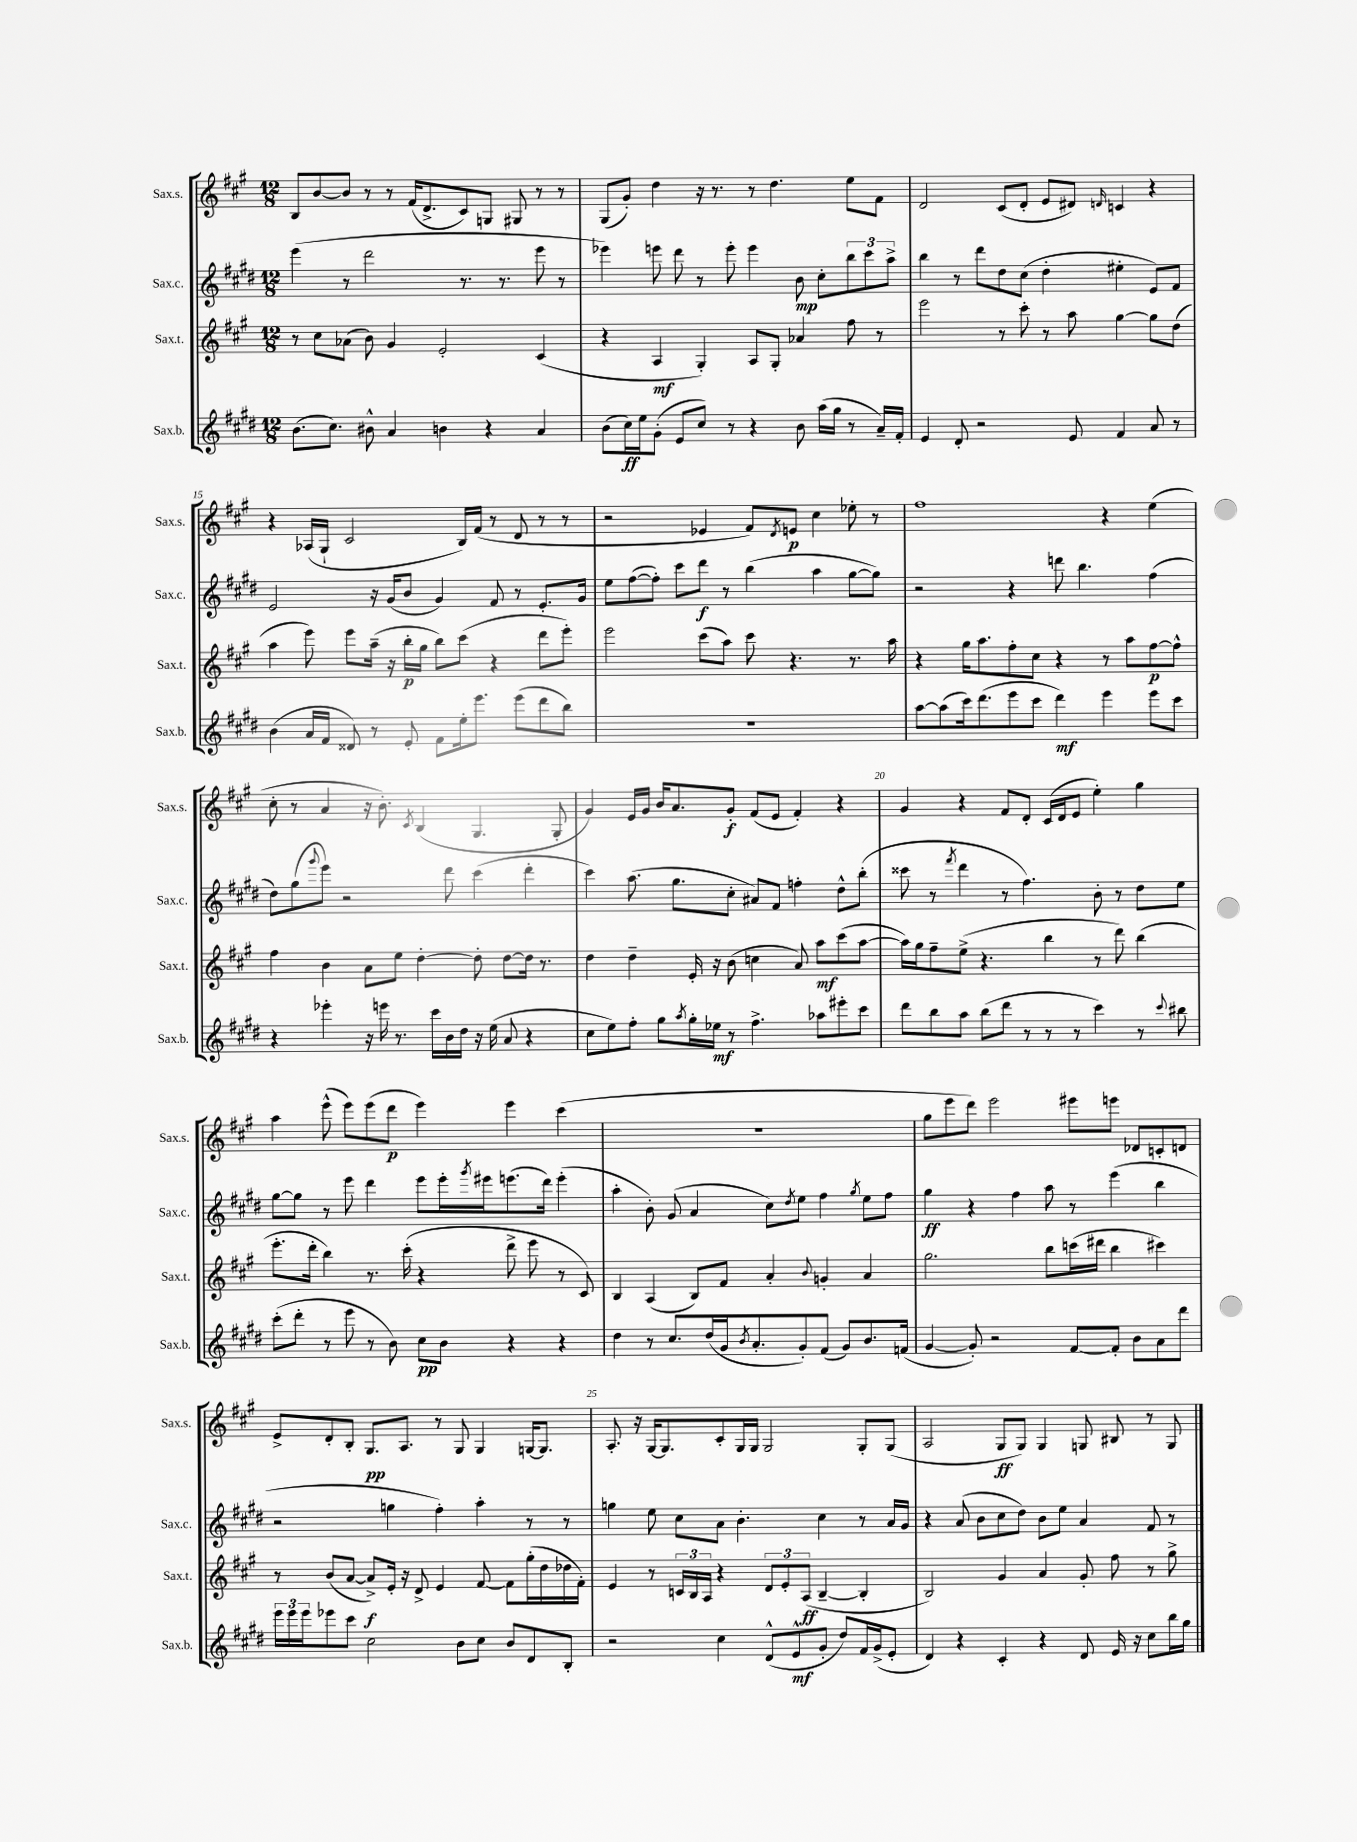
<<
\new StaffGroup <<
\new Staff = "s0" \with { instrumentName = "Sax.s." shortInstrumentName = "Sax.s." } {
    \clef treble \key a \major \numericTimeSignature \time 12/8
    b8 b'8~ b'8 r8 r8 fis'16( d'8.-> cis'8) g8 gis8 r8 r8 |
    gis8( gis'8-.) d''4 r16 r8. r8 d''4. e''8 fis'8 |
    d'2 cis'8( d'8-. e'8 dis'8) \grace { d'16 } c'4 r4 |
    r4 aes16( gis16-! cis'2 b16) fis'16( r8 d'8 r8 r8 |
    r2 ees'4 fis'8) \acciaccatura { d'8 } e'8\p cis''4 ees''8-. r8 |
    fis''1 r4 e''4( |
    cis''8-. r8 a'4 r16 b'8.-.) \acciaccatura { cis'8 } b4( gis4. gis8-. |
    gis'4) e'16 gis'16 b'16 a'8. gis'8-.\f fis'8( e'8 fis'4-.) r4 |
    gis'4 r4 fis'8 d'8-. cis'16( d'16 e'8 e''4-.) gis''4 |
    a''4 e'''8-^( e'''8) e'''8( d'''8\p e'''4) e'''4 cis'''4( |
    R1. |
    gis''8 e'''8 d'''8) e'''2 eis'''8 e'''8 des'8 c'8-. d'8 |
    e'8-> d'8-. b8-. gis8.\pp a8. r8 gis8 gis4 g16~ g8. |
    a8.-. r16 gis16~ gis8. cis'8-. gis16 gis16 gis2 gis8-. gis8( |
    a2 gis8\ff gis8) gis4 g8 bis8 r8 g8 \bar "|." |
}
\new Staff = "s1" \with { instrumentName = "Sax.c." shortInstrumentName = "Sax.c." } {
    \clef treble \key e \major \numericTimeSignature \time 12/8
    e'''4( r8 dis'''2 r8. r8. e'''8 r8 |
    ees'''4) e'''8 dis'''8 r8 e'''8-. e'''4 b'8\mp cis''8-. \tuplet 3/2 { b''8 cis'''8 a''8-> } |
    b''4 r8 dis'''8 dis''8 cis''8( dis''4-. eis''4-. e'8) fis'8 |
    e'2 r16 gis'16( b'8 gis'4) fis'8 r8 e'8.-. gis'16 |
    e''8 fis''8~( fis''8-.) cis'''8 dis'''8\f r8 b''4( a''4 gis''8~ gis''8) |
    r2 r4 d'''8 b''4. fis''4( |
    dis''8) gis''8( \appoggiatura { gis'''8 } e'''8) r2 dis'''8 cis'''4( dis'''4-. |
    cis'''4) a''8.( gis''8. cis''8-. ais'8) fis'8 f''4-. dis''8-^ b''8-.( |
    cisis'''8 r8 \acciaccatura { fis'''8 } dis'''4 r8 fis''4.) b'8-. r8 dis''8 e''8 |
    gis''8~ gis''8 r8 e'''8 dis'''4 e'''8 e'''16-. \acciaccatura { gis'''8 } eis'''16 e'''8.( dis'''16) e'''4-.( |
    a''4-. b'8-.) gis'8( a'4 cis''8) \acciaccatura { dis''8 } e''8 fis''4 \acciaccatura { gis''8 } e''8 fis''8 |
    gis''4\ff r4 fis''4 a''8 r8 e'''4( b''4 |
    r2 g''4 fis''4-.) a''4-. r8 r8 |
    g''4 e''8 cis''8 a'8 b'4.-. cis''4 r8 a'16 gis'16 |
    r4 a'8( b'8 cis''8 dis''8) b'8 e''8 a'4 fis'8 r8 \bar "|." |
}
\new Staff = "s2" \with { instrumentName = "Sax.t." shortInstrumentName = "Sax.t." } {
    \clef treble \key a \major \numericTimeSignature \time 12/8
    r8 cis''8 aes'8( b'8) gis'4 e'2-. cis'4( |
    r4 a4\mf gis4-.) a8 gis8-. aes'4 fis''8 r8 |
    e'''2 r8 cis'''8-. r8 a''8 gis''4~ gis''8 d''8( |
    a''4 e'''8) e'''8 a''16--( r16 b''16-.\p gis''16 b''8) cis'''8( r4 d'''8 e'''8-.) |
    e'''2 cis'''8( a''8) cis'''8 r4. r8. a''16 |
    r4 gis''16 a''8. fis''8-. cis''8 r4 r8 a''8 fis''8~\p fis''8-^ |
    fis''4 b'4 a'8 e''8 d''4~-. d''8-. d''8~ d''16 r8. |
    d''4 d''4-- e'16-. r16 b'8( c''4 a'8) a''8\mf cis'''8( a''8~ |
    a''16) gis''16 fis''8-- e''8->( r4. b''4 r8 d'''8) b''4( |
    e'''8.-. d'''16-. b''4) r8. cis'''16-.( r4 d'''8-> e'''8 r8 cis'8) |
    b4 a4( b8) fis'8 a'4-. \appoggiatura { b'8 } g'4-. a'4 |
    gis''2. b''8 c'''16( dis'''16 b''4 cis'''4) |
    r8 b'8( a'8~ a'8->\f) e'16-. r16 d'8-> e'4 fis'8~ fis'8 gis''16-.( d''16 des''16 fis'16-.) |
    e'4 r8 \tuplet 3/2 { c'16 b16 a16 } r4 \tuplet 3/2 { d'8 e'8-. a8\ff( } b4~-- b4-. |
    b2) gis'4 a'4 gis'8-. fis''8 r8 gis''8-> \bar "|." |
}
\new Staff = "s3" \with { instrumentName = "Sax.b." shortInstrumentName = "Sax.b." } {
    \clef treble \key e \major \numericTimeSignature \time 12/8
    b'8.( cis''8.) bis'8-^ a'4 b'4 r4 a'4 |
    b'8( cis''16\ff) e''16 gis'8-.( e'8 cis''8) r8 r4 b'8 a''16( gis''16 r8 a'16--) fis'16-. |
    e'4 dis'8-. r2 e'8 fis'4 a'8 r8 |
    b'4( a'16 fis'16 disis'8) r8 e'8-. fis'8 e''16-. e'''8. e'''8( dis'''8 b''8) |
    R1. |
    a''8~ a''8( cis'''16) dis'''8.( e'''8 cis'''8 dis'''4\mf) e'''4 e'''8 cis'''8 |
    r4 ees'''4-. r16 e'''16 r8. cis'''16 b'16 dis''16 r16 e''16( a'8 r4 |
    cis''8 e''8) fis''8-. gis''8 \acciaccatura { a''8 } gis''16-. ees''16\mf r8 fis''4.-> aes''8 eis'''8-. cis'''8 |
    dis'''8 b''8 a''8 b''8( dis'''8 r8 r8 r8 cis'''4) r8 \appoggiatura { cis'''8 } bis''8 |
    cis'''8-.( dis'''8-. r8 e'''8 r8 b'8) cis''8\pp b'8 r4 r4 |
    dis''4 r8 cis''8. dis''16( gis'16 \acciaccatura { b'8 } a'8.-. gis'8-.) fis'8( gis'8) b'8. f'16( |
    gis'4~ gis'8-.) r2 fis'8~ fis'8-. b'8 a'8 dis'''8 |
    \tuplet 3/2 { e'''16 e'''16 e'''16 } ees'''8 cis'''8 cis''2 b'8 cis''8 b'8 dis'8 b8-. |
    r2 cis''4 dis'8-^( e'8-^\mf gis'8-. dis''8) fis'16 gis'16->( e'8-. |
    dis'4) r4 cis'4-. r4 dis'8 e'16 r16 cis''8 b''16 gis''16 \bar "|." |
}
>>
>>
\layout { \context { \Score currentBarNumber = #12 \override BarNumber.break-visibility = ##(#f #t #t) barNumberVisibility = #(every-nth-bar-number-visible 5) } }
